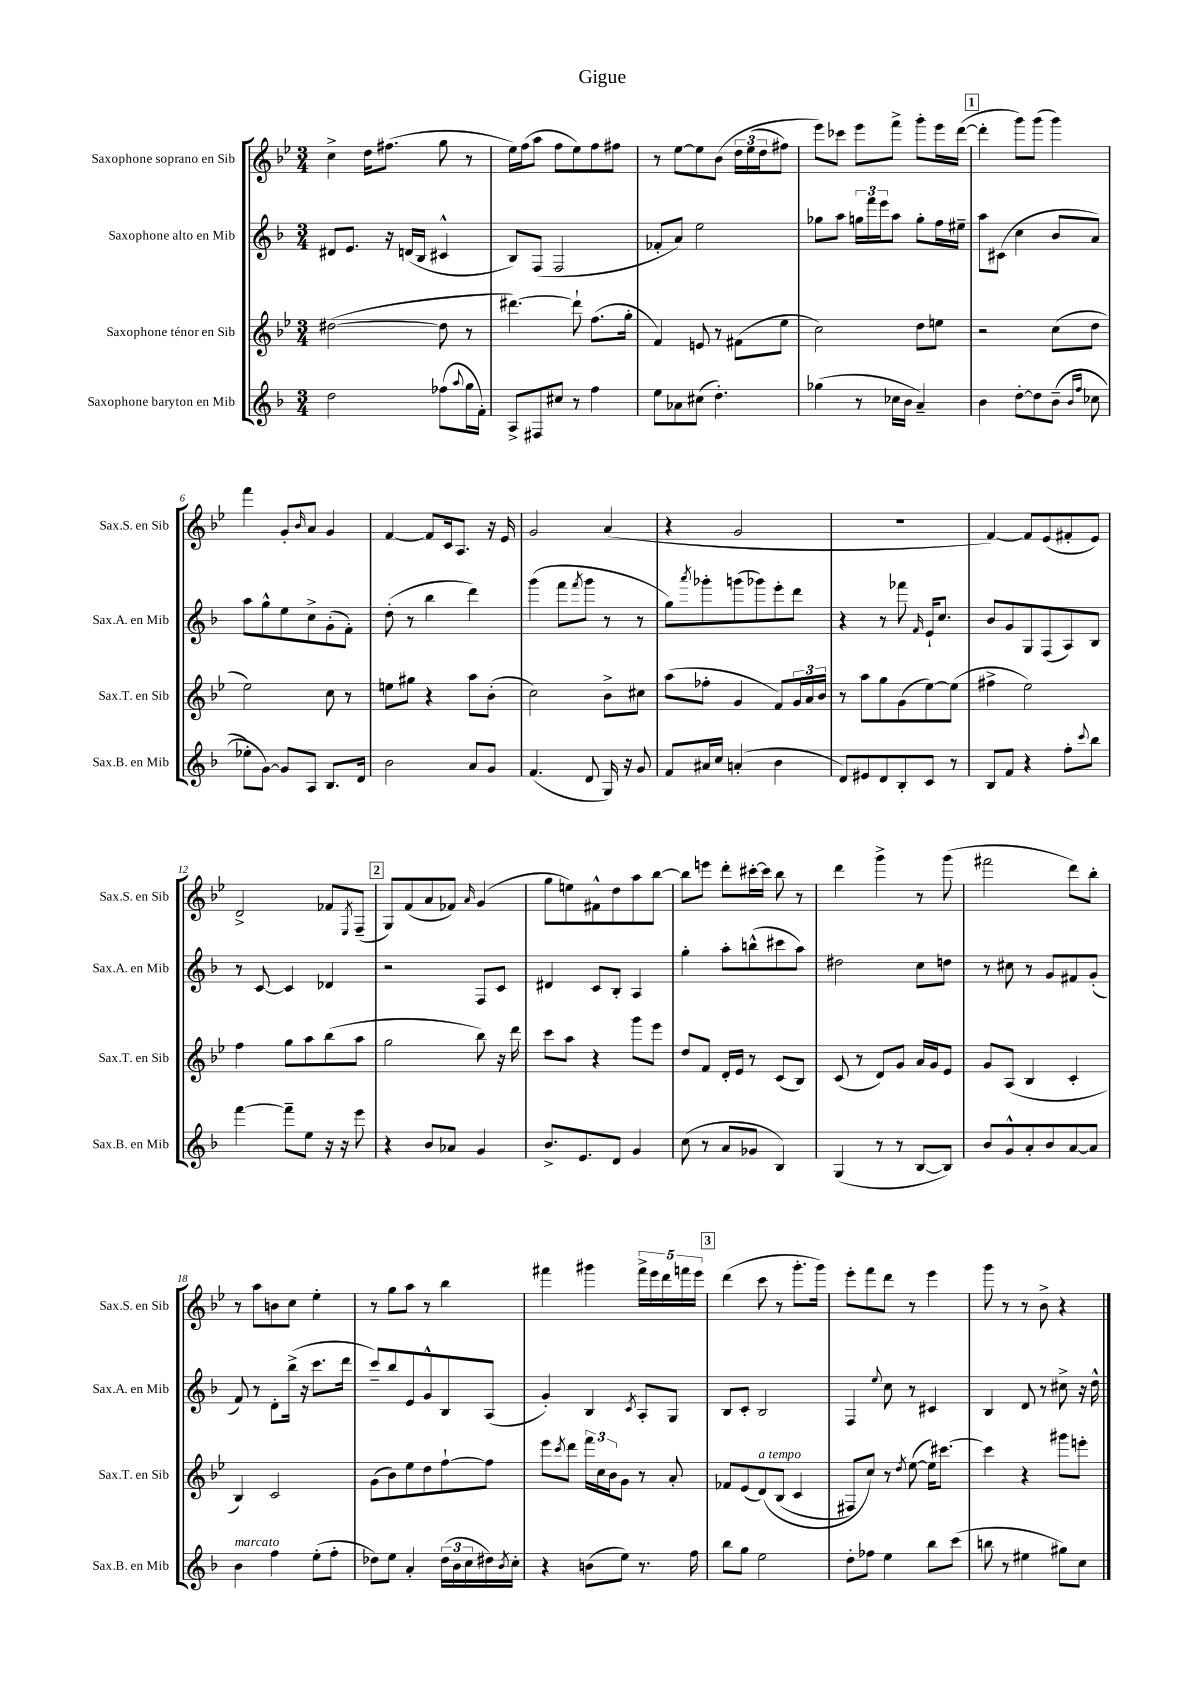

**kern	**kern	**kern	**kern
*staff4	*staff3	*staff2	*staff1
*clefG2	*clefG2	*clefG2	*clefG2
*k[b-]	*k[b-e-]	*k[b-]	*k[b-e-]
*M3/4	*M3/4	*M3/4	*M3/4
2dd	([2dd#	8d#	4cc^
.	.	8.e	.
.	.	.	16dd
.	.	16r	(8.ff#
.	.	(16d	.
.	.	16B-	.
(8ff-	8dd#]	4c#^^	8gg
8qqaa	.	.	.
16gg	8r	.	8r
16f')	.	.	.
=	=	=	=
8A^	[4.ddd#)	8B-)	16ee-)
.	.	.	(16ff
8F#	.	(8F	8aa
8cc#	.	2F	8ff
8r	8ddd#`]	.	8ee-)
4ff	(8.ff	.	8ff
.	.	.	8ff#
.	16gg'	.	.
=	=	=	=
8ee	4f)	8f-'	8r
8a-	.	8a)	[8ee-
(8cc#	8e	2ee	8ee-]
4.dd')	8r	.	&(8b-
.	(8f#	.	24dd
.	.	.	(24ee-
.	.	.	24dd
.	8ee-	.	8ff#)
=	=	=	=
(4gg-	2cc)	8gg-	8eee-&)
.	.	8aa	8ccc-
8r	.	24gg	8eee-
.	.	24fff	.
.	.	24eee	.
16cc-	.	8aa	8fff^
16b-	.	.	.
4a~)	8dd	8gg'	8ggg'
.	8ee	16ff	16eee-
.	.	16ee#~	([16ddd
=	=	=	=
4b-	2r	8aa	4ddd']
.	.	(8c#	.
[8dd'	.	4cc	8ggg)
8dd]	.	.	(8ggg
&((8b-~	(8cc	8b-	4ggg)
16qqb-	.	.	.
16qqff	.	.	.
8cc-	8dd	8a)	.
=	=	=	=
8ee-')	2ee-)	8aa	4fff
[8g&)	.	8gg^^	.
8g]	.	8ee	8g'
.	.	.	16qqb-
8A	.	8cc^	8a
8.B-	8cc	(8g'	4g
.	8r	8f')	.
16d	.	.	.
=	=	=	=
2b-	8ee	(8dd'	[4f
.	8gg#	8r	.
.	4r	4bb-	8f]
.	.	.	16c
.	.	.	8.A
8a	8aa	4ddd)	.
8g	(8b-'	.	16r
.	.	.	16e-
=	=	=	=
(4.f	2cc)	(4ggg	2g
.	.	8fff	.
.	.	8qfff	.
8d	.	8ggg	.
16G)	8b-^	8r	(4a
16r	.	.	.
8g	8cc#	8r	.
=	=	=	=
8f	(8aa	8gg)	4r
.	.	8qaaa	.
16a#	8ff-'	8ggg-'	.
16cc	.	.	.
(4a'	4g	(8ggg	2g
.	.	8ggg-)	.
4b-	8f)	8eee'	.
.	24g	8ddd	.
.	24a	.	.
.	24b-	.	.
=	=	=	=
8d)	8r	4r	2.r
8e#	8aa	.	.
8d	8gg	8r	.
8B-'	(8g	8fff-	.
.	.	16qqf	.
8c	[8ee-)	16e`	.
.	.	8.cc	.
8r	(8ee-]	.	.
=	=	=	=
8B-	4ff#^	8b-	[4f)
8f	.	8g	.
4r	2ee-)	8G	8f]
.	.	(8F	(8e-
8ff'	.	8A)	8f#'
8qqccc	.	.	.
8bb-	.	8B-	8e-)
=	=	=	=
[4fff	4ff	8r	2d^
.	.	[8c	.
8fff~]	8gg	4c]	.
8ee	8aa	.	.
16r	(8bb-	4d-	8f-
16r	.	.	.
.	.	.	8qE-
8eee	8aa	.	(8F~
=	=	=	=
4r	2gg	2r	8G)
.	.	.	(8f
8b-	.	.	8a
8a-	.	.	8f-)
.	.	.	16qqa
4g	8bb-)	8F	(4g
.	16r	8c	.
.	16ddd	.	.
=	=	=	=
8.b-^	8ccc	4d#	8gg
.	8aa	.	8ee)
8.e	.	.	.
.	4r	8c	8f#^^
8d	.	8B-'	8dd
4g	8ggg	4A	8aa
.	8eee-	.	[8bb-
=	=	=	=
(8cc	8dd	4gg'	8bb-]
8r	8f	.	8eee
8a	16d'	8aa'	8ddd'
.	16e-	.	.
8g-	8r	(8bb^^	[16ccc#'
.	.	.	16ccc#]
4B-)	(8c	8ccc#	8bb-
.	8B-)	8aa)	8r
=	=	=	=
(4G	(8c	2dd#	4ddd
.	8r	.	.
8r	8d)	.	4ggg^
8r	8g	.	.
[8B-	16a	8cc	8r
.	16g	.	.
8B-])	8e-	8dd	(8ggg
=	=	=	=
8b-	8g	8r	2fff#
8g^^	(8A	8cc#	.
8a'	4B-	8r	.
8b-	.	8g	.
[8a	4c'	8f#	8ddd)
8a]	.	(8g'	8bb-'
=	=	=	=
4b-	4B-)	8f)	8r
.	.	8r	8aa
4ff	2c	8d'	8b
.	.	(16bb-^	8cc
.	.	16r	.
(8ee'	.	8.ccc	4ee-'
8ff'	.	.	.
.	.	16ddd	.
=	=	=	=
8dd-)	(8g	8ccc~)	8r
8ee	8b-)	8bb-	8gg
4a'	8ee-	8e	8aa
.	8dd	8g^^	8r
(24dd-	[8ff`	8B-	4bb-
24b-	.	.	.
24cc	.	.	.
16dd#)	8ff]	(8A	.
8qb-	.	.	.
16cc'	.	.	.
=	=	=	=
4r	8eee-	4g')	4fff#
.	8qccc	.	.
.	8ddd	.	.
(8b	24fff	4B-	4ggg#
.	24cc	.	.
.	24b-	.	.
8ee)	8g	.	.
.	.	8qc	.
8.r	8r	8A'	20fff#^
.	.	.	20eee-
.	.	.	20ddd
.	8a'	8G	.
.	.	.	20fff
16ff	.	.	.
.	.	.	20eee-
=	=	=	=
8bb-	8f-	8B-	(4ddd
8gg	(8e-	8c'	.
2ee	&(8d)	2B-	8ccc
.	(8B-	.	8r
.	4c	.	8.ggg'
.	.	.	16ggg)
=	=	=	=
8dd'	8F#)	4F	8eee-'
8ff-	8cc&)	.	8fff
.	.	8qqee	.
4ee	8r	8cc	8ddd
.	8qdd	.	.
.	([8ee-	8r	8r
8bb-	16ee-])	4c#	4eee-
.	[8.ccc#	.	.
(8ccc	.	.	.
=	=	=	=
8bb	4ccc#]	4B-	8ggg
8r	.	.	8r
4ee#	4r	8d	8r
.	.	8r	8b-^
8gg#)	8ggg#	8cc#^	4r
8cc	8eee'	16r	.
.	.	16dd^^	.
==	==	==	==
*-	*-	*-	*-
